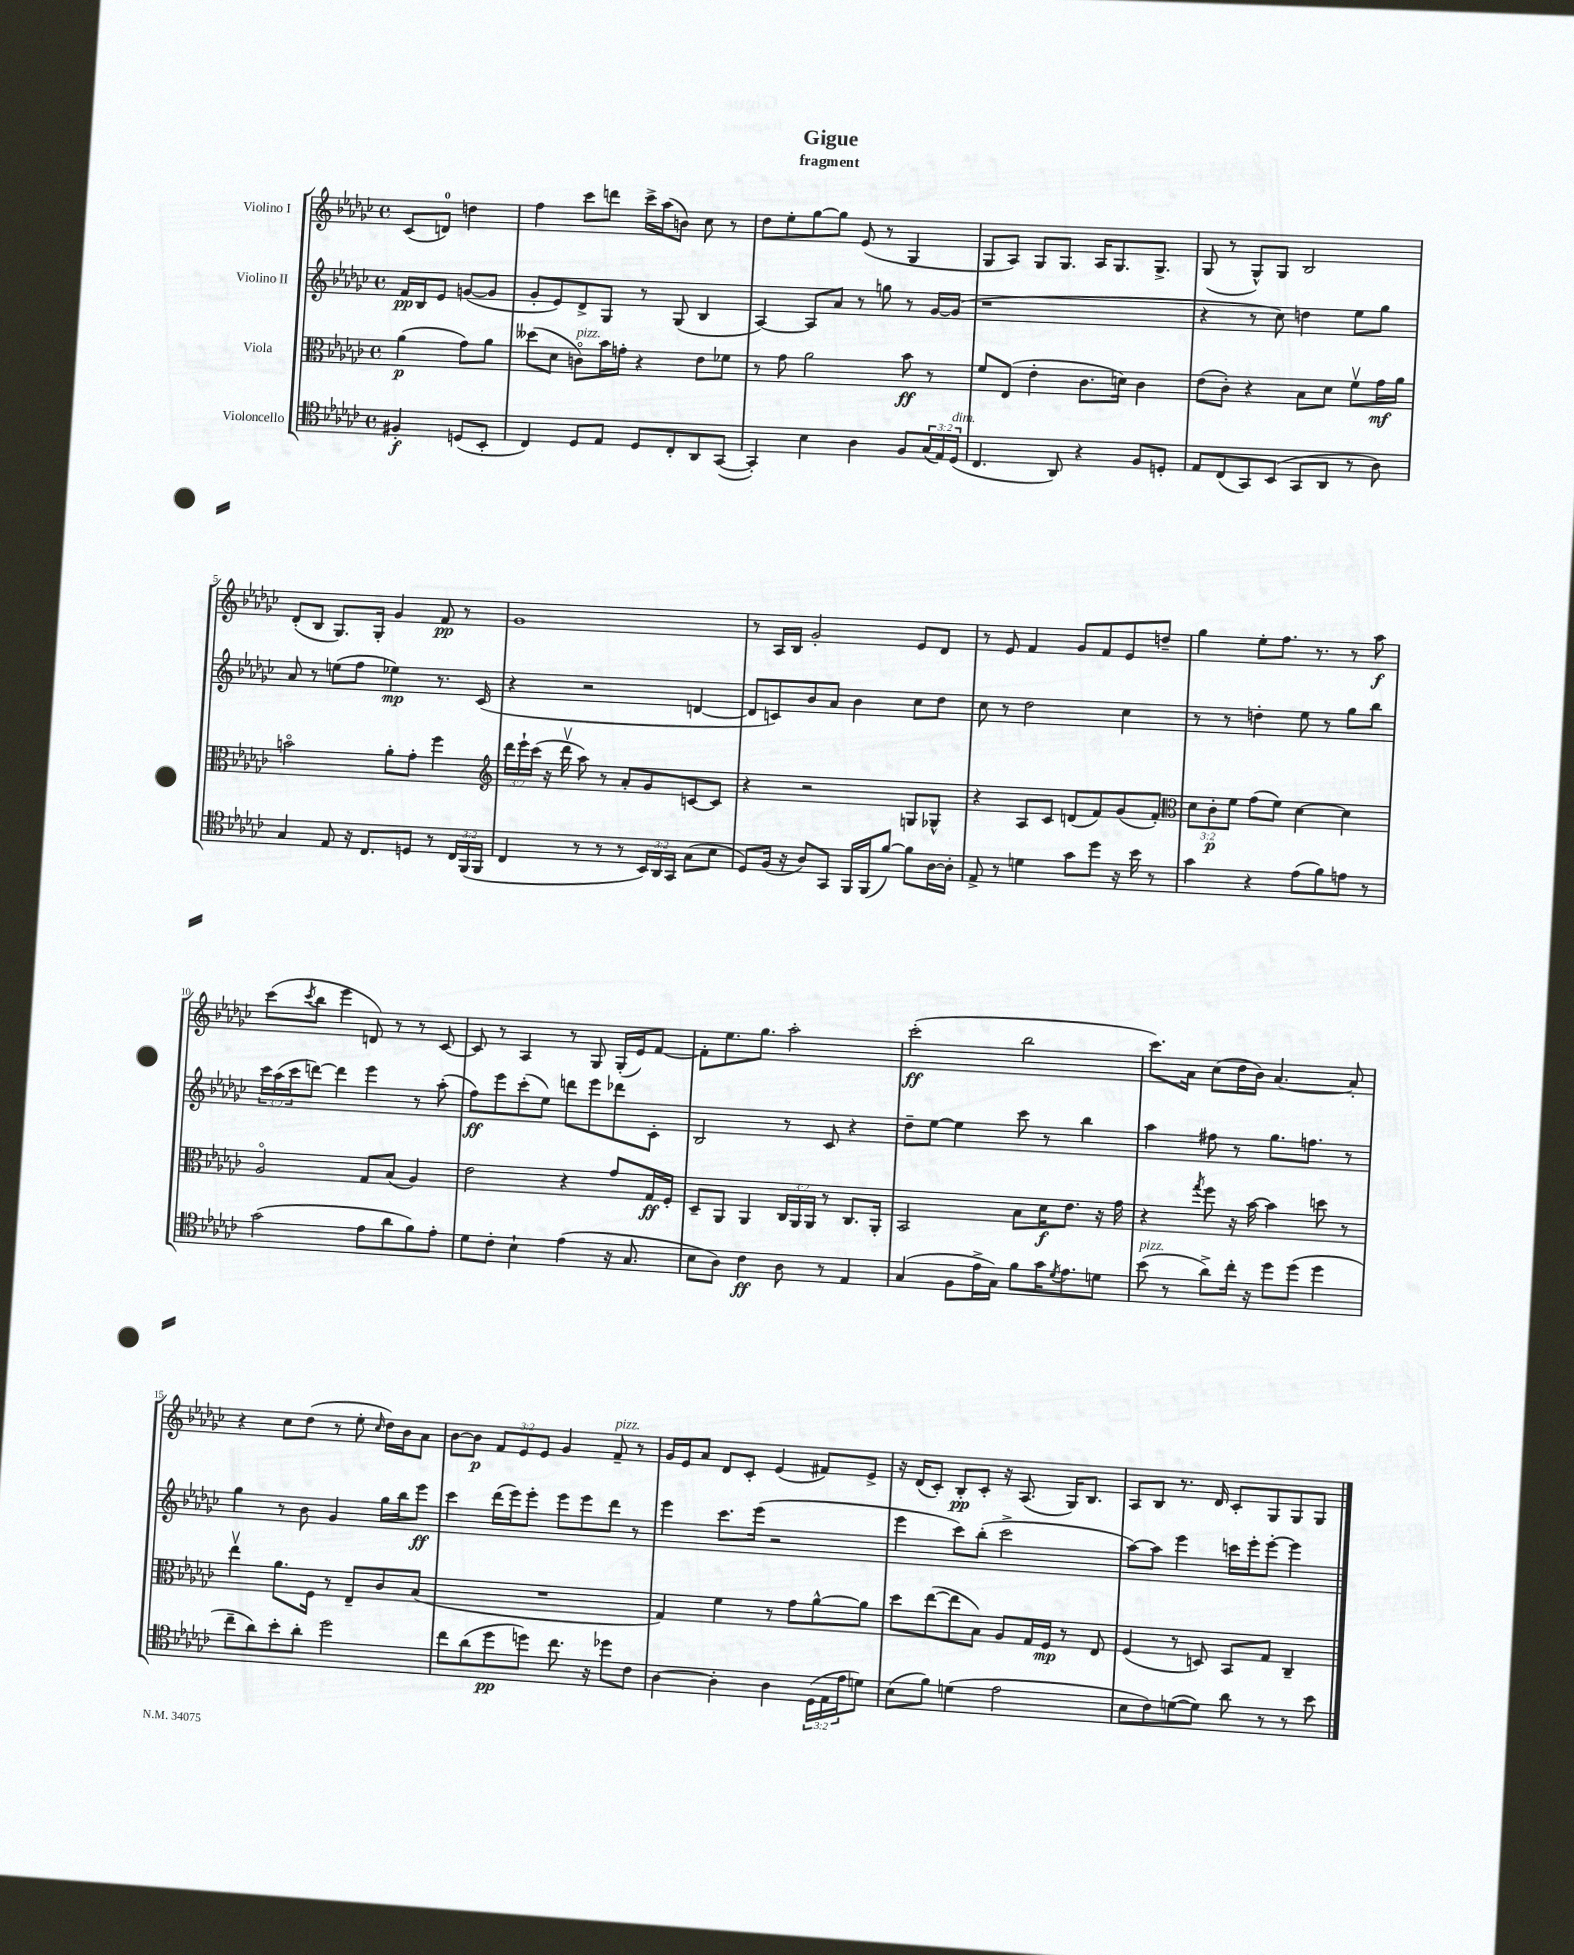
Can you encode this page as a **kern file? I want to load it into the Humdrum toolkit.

**kern	**kern	**kern	**kern
*staff4	*staff3	*staff2	*staff1
*clefC4	*clefC3	*clefG2	*clefG2
*k[b-e-a-d-g-c-]	*k[b-e-a-d-g-c-]	*k[b-e-a-d-g-c-]	*k[b-e-a-d-g-c-]
*M4/4	*M4/4	*M4/4	*M4/4
*met(c)	*met(c)	*met(c)	*met(c)
4F#'	(4a-	16f	(8c-
.	.	16B-	.
.	.	8e-	8d)
(8D	8g-)	([8g	4dd
8BB-'	8a-	8g]	.
=	=	=	=
4C-)	(8dd--	8g-'	4ff
.	8d-	8e-)	.
8D-	8co)	8d-^	8ccc-
8E-	16b-	8G-	8ddd
.	16g'	.	.
8D-	4r	8r	16ccc-^
.	.	.	(16aa-
8C-'	.	(8G-	8b)
8AA-	8e-	4B-	8cc-
([8GG-	8f-	.	8r
=	=	=	=
4GG-'])	8r	[4A-)	8dd-
.	8g-	.	8ee-'
4B-	2a-	8A-]	[8gg-
.	.	8a-	8gg-]
4A-	.	8r	(8e-
.	.	8gg	8r
8F	8b-	8r	4G-
(24G-	8r	[16g-	.
24E-)	.	.	.
.	.	(16g-]	.
(24D-	.	.	.
=	=	=	=
4.C-	8f	1r	8G-
.	(8E-	.	8A-)
.	4e-'	.	8G-
8AA-)	.	.	8.G-
4r	8.c-	.	.
.	.	.	16A-
.	.	.	8.G-
.	16d)	.	.
8F	4c-	.	.
.	.	.	8.G-^
8D'	.	.	.
=	=	=	=
8E-	(8e-	4r	(8G-
(8C-	8c-')	.	8r
8GG-)	4r	8r	8G-^^)
(8BB-	.	8cc-)	8G-
8GG-	8B-	4dd	2B-
8AA-	8d-	.	.
8r	8fv	8ee-	.
8A-)	16g-	8gg-	.
.	16a-	.	.
=	=	=	=
4G-	2bo	8a-	(8d-'
.	.	8r	8B-
8E-	.	(8ee	8.G-)
16r	.	8ff	.
8.C-	.	.	16G-'
.	8a-'	4ee-)	4g-
8D	8g-'	.	.
8r	4ff	8.r	8f
24C-	.	.	8r
(24FF	.	.	.
.	.	(16c-	.
24FF	.	.	.
=	=	=	=
*	*clefG2	*	*
4C-	24ddd-	4r	1g-
.	24eee-`	.	.
.	(24ccc-	.	.
.	16r	.	.
.	16ddd-v	.	.
8r	8aa-)	2r	.
8r	8r	.	.
8r	8a-'	.	.
24BB-)	8g-	.	.
24AA-	.	.	.
24GG-	.	.	.
(8G-	[8c	[4d	.
8B-	8c]	.	.
=	=	=	=
8D-)	4r	8d]	8r
(16F	.	8c)	16A-
16r	.	.	16B-
8A-)	2r	8b-	2g-'
8GG-	.	8a-	.
16FF	.	4b-	.
(16FF	.	.	.
[8f)	.	.	.
8f]	8G	8cc-	8e-
[16A-	8G-^^	8dd-	8d-
16A-']	.	.	.
=	=	=	=
8E-^	4r	8cc-	8r
8r	.	8r	8e-
4d	8A-	2dd-	4f
.	8c-	.	.
8g-	(8d	.	8g-
8dd-	8f)	.	8f
16r	(8g-	4cc-	8e-
16b-	.	.	.
8r	8f')	.	8dd~
=	=	=	=
*	*clefC3	*	*
4g-	12d-	8r	4gg-
.	12c-'	.	.
.	.	8r	.
.	12f	.	.
4r	(8g-	4dd'	8ee-'
.	8f)	.	8.ff
(8e-	[4d-	8ee-	.
.	.	.	8.r
8f)	.	8r	.
8e	4d-]	8gg-	8r
8r	.	8bb-	8aa-
=	=	=	=
(2g-	2A-o	24ccc-	(8ccc-
.	.	(24aa-	.
.	.	24ccc-	.
.	.	.	8qccc-
.	.	[8ddd)	8bb-
.	.	4ddd]	4eee-
8e-	8G-	4eee-	8d)
8a-	(8B-	.	8r
8f)	4A-)	8r	8r
8e-'	.	(8aa-'	[8c-
=	=	=	=
8d-	2e-	8ff)	8c-]
8c-'	.	8eee-	8r
4B-`	.	(8ccc-'	4A-
.	.	8ee-)	.
(4e-	4r	8ddd	8r
.	.	8eee-	8G-
16r	8g-	8ddd-	(16G-'
8.G-	.	.	16e-)
.	16G-	8c-'	[8f
.	16F'	.	.
=	=	=	=
8B-	8D-~	2B-	8f']
8A-)	8AA-	.	8.ee-
4c-	4AA-	.	.
.	.	.	8.gg-
8A-	24C-	8r	2aa-'
.	24AA-	.	.
.	24AA-	.	.
8r	8r	8c-	.
4E-	8.C-	4r	.
.	16AA-'	.	.
=	=	=	=
(4G-	2BB-	8dd-~	(2ccc-'
.	.	[8ee-	.
8F	.	4ee-]	.
16e-^	.	.	.
16G-)	.	.	.
8f	8B-	8ccc-	2bb-
16g-	16d-	8r	.
8qd-	.	.	.
8.e-	8.e-	.	.
.	.	4bb-	.
8d	16r	.	.
.	16g-	.	.
=	=	=	=
(8b-	4r	4aa-	8.ccc-)
8r	.	.	.
.	.	.	16a-
.	8qgg-	.	.
8a-^)	8ff	8ff#	(8cc-
16cc-'	16r	8r	16dd-
16r	[16b-	.	16b-)
8dd-	4b-]	8.gg-	[4.a-
(8dd-	.	.	.
.	.	8.ff	.
4dd-	8dd	.	.
.	8r	8r	8a-']
=	=	=	=
8cc-~	4ee-v	4gg-	4r
8a-)	.	.	.
8b-'	8.a-	8r	8cc-
8a-'	.	8b-	(8dd-
.	16F	.	.
2dd-	8r	4g-	8r
.	8E-~	.	8ee-'
.	.	.	16qqcc-
.	8c-	16gg-	16dd-)
.	.	16bb-	16b-
.	(8B-	8eee-	8a-
=	=	=	=
8cc-	1r	4ccc-	[8b-
(8a-	.	.	8b-]
8dd-	.	(16ddd-	12f
.	.	16eee-)	.
.	.	.	12e-
8dd)	.	8eee-'	.
.	.	.	12e-
8.cc-	.	8eee-	4g-
.	.	8eee-	.
16r	.	.	.
8dd-	.	8ddd-	8f~
8c-	.	8r	8r
=	=	=	=
[4A-	4G-)	4eee-	16g-
.	.	.	16e-
.	.	.	8a-
4A-']	4f	8.ccc-	8d-
.	.	.	8c-'
.	.	(16eee-	.
4A-	8r	2r	(4e-
.	8g-	.	.
(24D-	[8a-^^	.	8f#)
24E-	.	.	.
24e-	.	.	.
8d)	8a-]	.	8e-^
=	=	=	=
(8B-	8dd-	4eee-	16r
.	.	.	(16d-
8f)	([8ee-	.	8c-')
(4d	8ee-]	8ccc-)	8B-'
.	8B-)	(8bb-'	8c-'
2e-	8A-	2ccc-^	16r
.	.	.	(8.A-
.	16G-	.	.
.	16F	.	.
.	8r	.	16G-)
.	.	.	8.B-
.	8E-	.	.
=	=	=	=
8B-	(4F	[8aa-)	8A-
8c-)	.	8aa-]	8B-
([8d	8r	4eee-	8.r
8d])	8D)	.	.
.	.	.	16d-
8a-	8BB-	16ccc	8c-'
.	.	16eee-'	.
8r	8G-	[8eee-'	8G-
8r	4C-~	4eee-]	8G-
8b-	.	.	8G-
==	==	==	==
*-	*-	*-	*-
